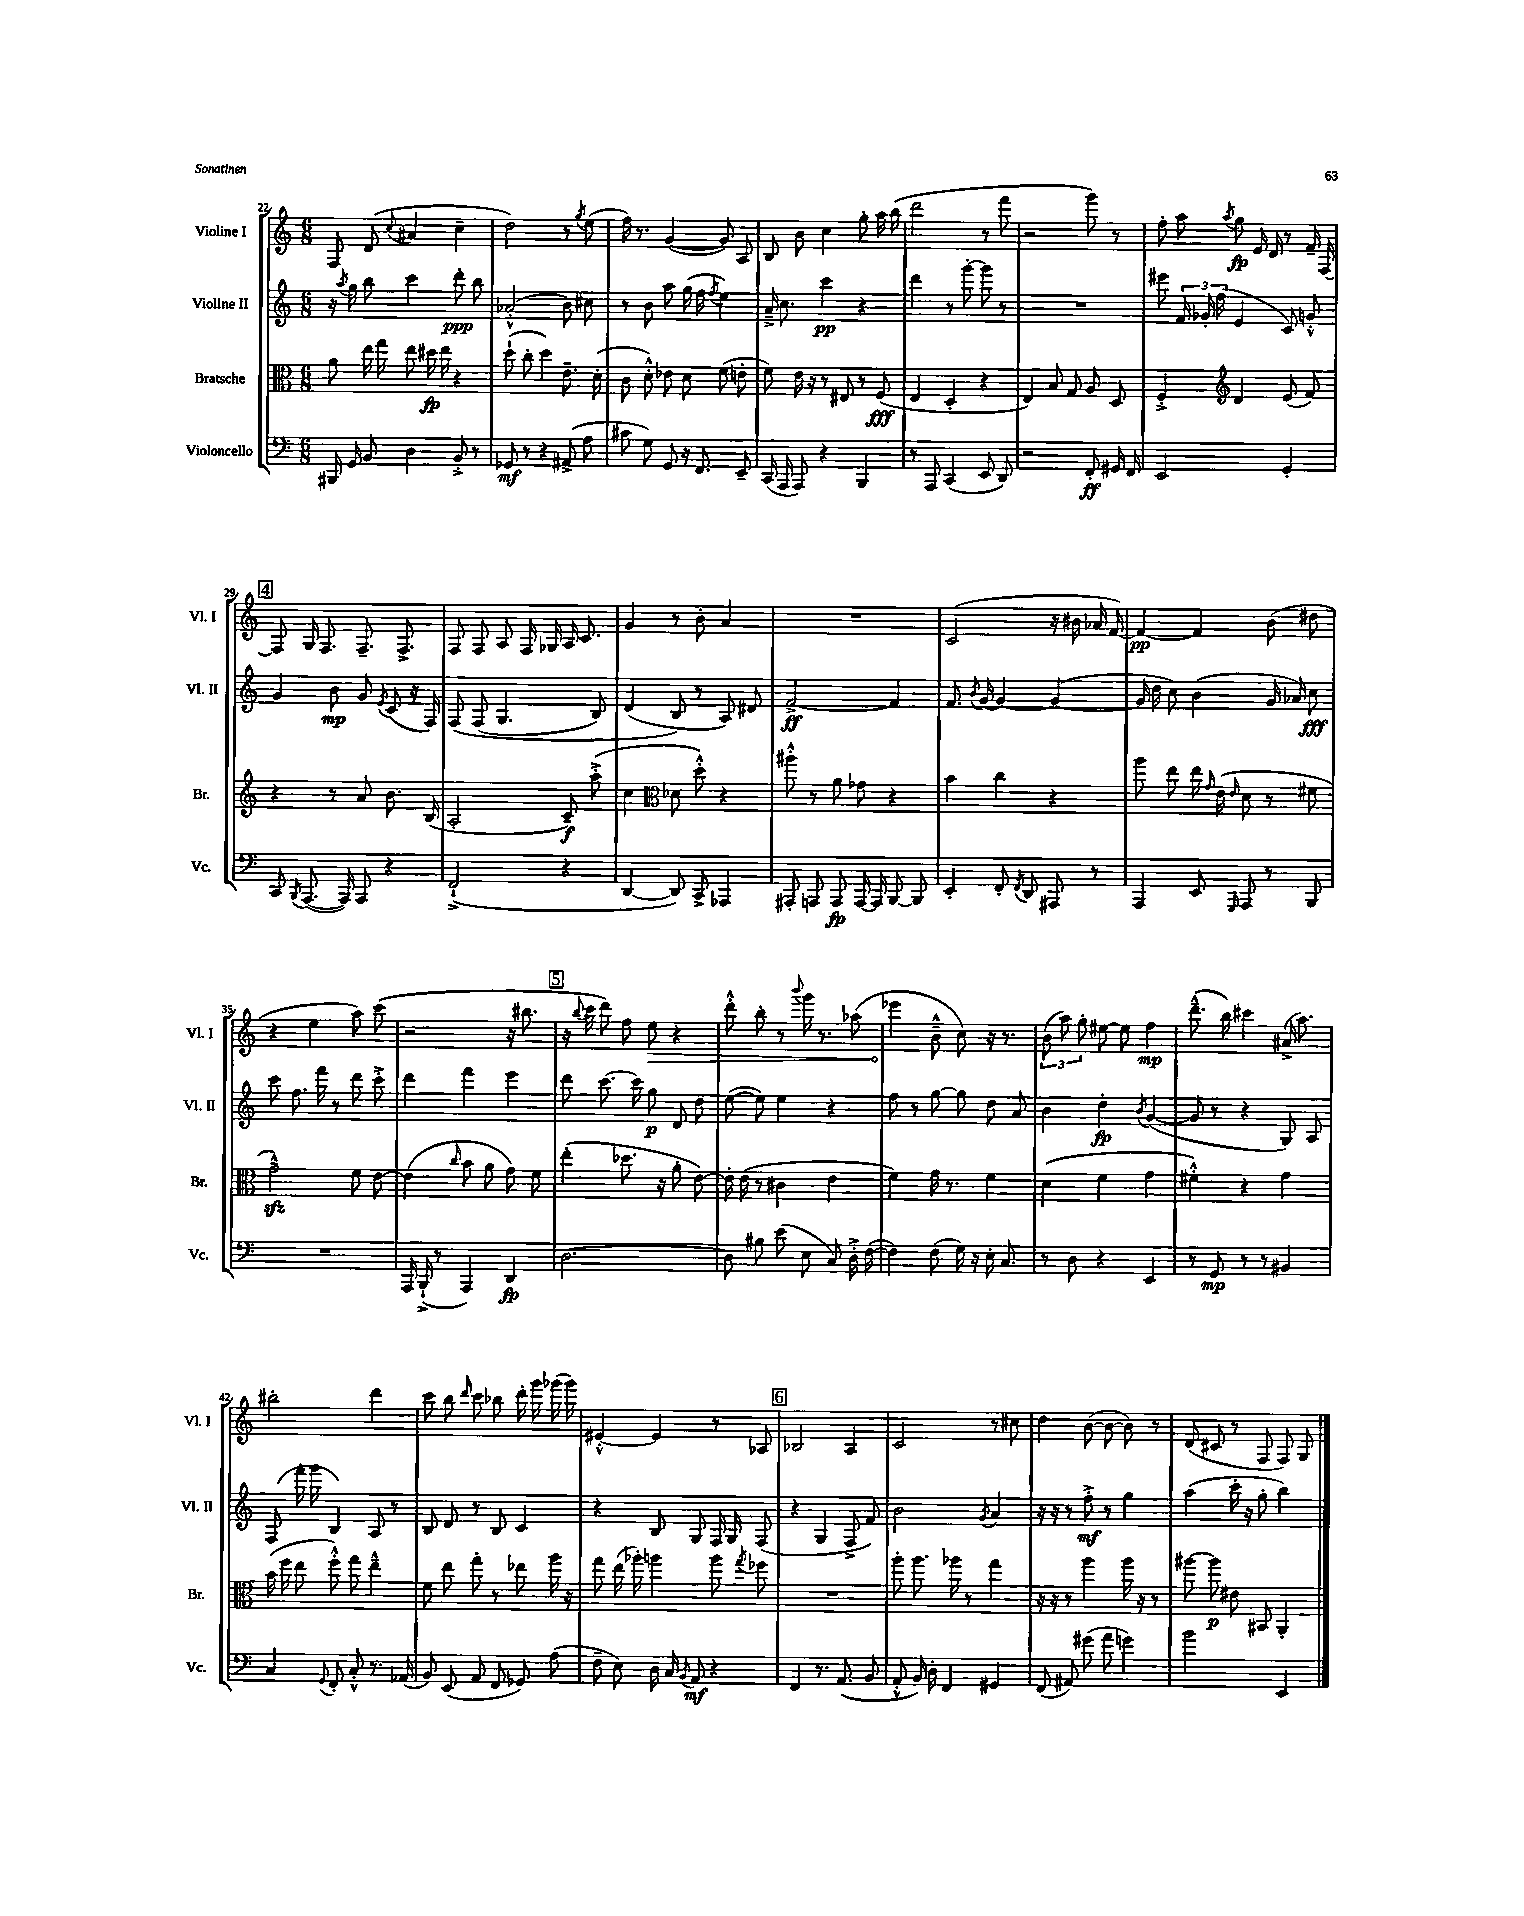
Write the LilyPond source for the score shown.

<<
\new StaffGroup <<
\new Staff = "s0" \with { instrumentName = "Violine I" shortInstrumentName = "Vl. I" } {
    \clef treble \key c \major \numericTimeSignature \time 6/8
    \autoBeamOff f8 d'8( \appoggiatura { c''8 } ais'4 c''4-- |
    d''2) r8 \acciaccatura { g''8 } e''8( |
    f''16) r8. g'4~( g'8) a8 |
    b8 b'8 c''4 g''8-. a''16 b''16( |
    d'''2 r8 f'''8 |
    r2 g'''8) r8 |
    f''8-. a''8 \acciaccatura { a''8 } g''8\fp e'16 d'16 r8 f'16-- f16~ |
    \mark \markup { \box "4" } f8 g16 f8. f8.-- f8.-> |
    f8 f8 a8 f16 ges16 a16 c'8. |
    g'4 r8 b'8-. a'4 |
    R2. |
    c'2( r16 bis'16 aes'16 f'16~) |
    f'4~\pp f'4 b'8( dis''8 |
    r4 e''4 a''8) c'''8( |
    r2 r16 bis''8. |
    \mark \markup { \box "5" } r16 \appoggiatura { b''8 } c'''16 d'''8) f''8 \once \override Hairpin.circled-tip = ##t e''8\> r4 |
    d'''8-.-^ b''8-. r8 \appoggiatura { b'''8 } g'''16 r8. aes''8( |
    ees'''4\! b'8---^ c''8) r16 r8. |
    \tuplet 3/2 { b'8( a''8) g''8-. } eis''8~ eis''8 f''4\mp |
    d'''8.---^( b''16) cis'''4 ais'16->( a''8.) |
    bis''2-. d'''4 |
    c'''8 b''8 \grace { d'''16 } c'''8 bes''8 d'''16-. g'''16 ges'''16( ges'''16) |
    eis'4~-.-^ eis'4 r8 aes8 |
    \mark \markup { \box "6" } bes2 a4 |
    c'2 r8 cis''8 |
    d''4 b'8~( b'8~ b'8) r8 |
    d'8( cis'8 r8 f8 f8) g8 \bar "|." |
}
\new Staff = "s1" \with { instrumentName = "Violine II" shortInstrumentName = "Vl. II" } {
    \clef treble \key c \major \numericTimeSignature \time 6/8
    \autoBeamOff r16 \acciaccatura { a''8 } g''16 b''8 c'''4 d'''8-.\ppp b''8 |
    aes'2-.-^( b'8) cis''8 |
    r8 b'8 a''8 g''16( f''16 \acciaccatura { f''8 } e''4) |
    a'16---> c''8. c'''4\pp r4 |
    d'''4 r8 g'''8~-. g'''8 r8 |
    R2. |
    eis'''8 \tuplet 3/2 { f'16 ges'16-. f''16( } e'4 c'8) g'8-.-^ |
    \mark \markup { \box "4" } g'4 b'8\mp g'8 \acciaccatura { e'8 } c'8( r16 f16) |
    f8\( f8( g4. b8) |
    d'4( b8\) r8 a8) dis'8 |
    f'2~->\ff f'4 |
    f'8. \acciaccatura { b'8 } g'16~ g'4~ g'4~( |
    g'16 d''16 c''8) b'4( g'16 aes'16) c''8\fff |
    c'''8 f''8. f'''16 r8 d'''8 c'''8-.-> |
    d'''4 f'''4 e'''4 |
    \mark \markup { \box "5" } d'''8 c'''8.~ c'''16 g''8\p d'8 d''8 |
    e''8~( e''8) e''4 r4 |
    f''8 r8 g''8~ g''8 d''8 a'8 |
    b'4 d''4-.\fp \acciaccatura { b'8 } g'4~( |
    g'8 r8 r4 g8) a8 |
    f8( f'''16-. g'''16 b4) a8 r8 |
    b8 d'8 r8 b8 c'4 |
    r4 b8 g8 f16 g16 f8( |
    \mark \markup { \box "6" } r4 g4 f8-> f'8) |
    b'2 \acciaccatura { g'8 } a'4 |
    r16 r16 r8 f''8-.->\mf r8 g''4 |
    a''4( c'''16-. r16 g''8-. b''4) \bar "|." |
}
\new Staff = "s2" \with { instrumentName = "Bratsche" shortInstrumentName = "Br." } {
    \clef alto \key c \major \numericTimeSignature \time 6/8
    \autoBeamOff a'8 e''16 g''16 e''8 dis''16\fp e''16 r4 |
    d''8-!( c''8-. d''4) e'8.-- d'16-.( |
    c'8 d'8-.-^) ees'8 d'8 f'8( e'8-. |
    f'8) e'16 r16 r8 eis8 r8 f8\fff( |
    e4 d4-. r4 |
    e4) b8 g8 a8 d8 |
    f4-.-> \clef treble d'4 e'8( f'8) |
    \mark \markup { \box "4" } r4 r8 a'8 b'8. b16( |
    a2-. c'8--\f) a''8-.->( |
    c''4 \clef alto des'8 d''8-.-^) r4 |
    ais''8-.-^ r8 a'8 ges'8 r4 |
    b'4 c''4 r4 |
    a''8 e''8 e''16 \grace { g'16 } e'16( \grace { e'16 } d'8 r8 fis'8 |
    g'2---^\sfz) f'8 e'8~ |
    e'4( \grace { c''16 } b'8 a'8 g'8) f'8 |
    \mark \markup { \box "5" } e''4-.( des''8. r16 a'8-. e'8~) |
    e'16-. e'16( r8 cis'4 e'4 |
    f'4) g'16 r8. f'4 |
    d'4( f'4 g'4 |
    fis'4-.-^) r4 g'4 |
    b'16( f''16 e''8 f''8-.-^) g''8 e''4---^ |
    f'8 e''8 g''8-. r8 ees''8 a''16 r16 |
    g''8 e''16( aes''16-.) a''4 a''8 \acciaccatura { g''8 } fes''8 |
    \mark \markup { \box "6" } R2. |
    a''8-. a''8. aes''16 r8 g''4 |
    r16 r16 r8 a''4 a''16 r16 r8 |
    ais''8~ ais''8\p eis'8 bis,8 a,4-. \bar "|." |
}
\new Staff = "s3" \with { instrumentName = "Violoncello" shortInstrumentName = "Vc." } {
    \clef bass \key c \major \numericTimeSignature \time 6/8
    \autoBeamOff bis,,16 g,16 b,8 d4 b,8-.-> r8 |
    ges,8\mf r8 r4 ais,8->( a8 |
    cis'8 g8) g,8 r16 f,8. e,8-- |
    c,16( a,,16 a,,8) r4 b,,4 |
    r8 a,,8 c,4( e,8 d,8) |
    r2 f,8-.\ff gis,16 f,16 |
    e,2 g,4-. |
    \mark \markup { \box "4" } c,8 \acciaccatura { b,,8 } a,,8.~( a,,16) a,,8 r4 |
    f,2-!->( r4 |
    d,4~ d,8) c,8-> aes,,4 |
    ais,,8-. a,,8 a,,8\fp a,,16~ a,,16 b,,8~ b,,8 |
    e,4-. f,8-. \acciaccatura { f,8 } d,8 ais,,8 r8 |
    a,,4 e,8 \grace { g,,16 } a,,8 r8 b,,8 |
    R2. |
    a,,16 b,,16-!->( r8 a,,4) d,4\fp |
    \mark \markup { \box "5" } d2.~ |
    d8 bis8 e'8( e8 c8) d16-.-> f16~( |
    f4) f8( g16) r16 e16-. c8. |
    r8 d8 r4 e,4 |
    r8 g,8\mp r8 r8 bis,4 |
    c4 \appoggiatura { g,8 } f,8-. c8-.-^ r8. aes,16( |
    b,8) e,8( a,8 f,8 ges,8) a8( |
    f8-- e8) d16 c16 \acciaccatura { b,8 } a,8\mf r4 |
    \mark \markup { \box "6" } f,4 r8. a,8.( b,8 |
    a,8-.-^ b,16) d16-. f,4 gis,4 |
    f,8( ais,8) gis'8( a'8 g'4) |
    b'2 e,4 \bar "|." |
}
>>
>>
\layout { \context { \Score currentBarNumber = #22 } }
